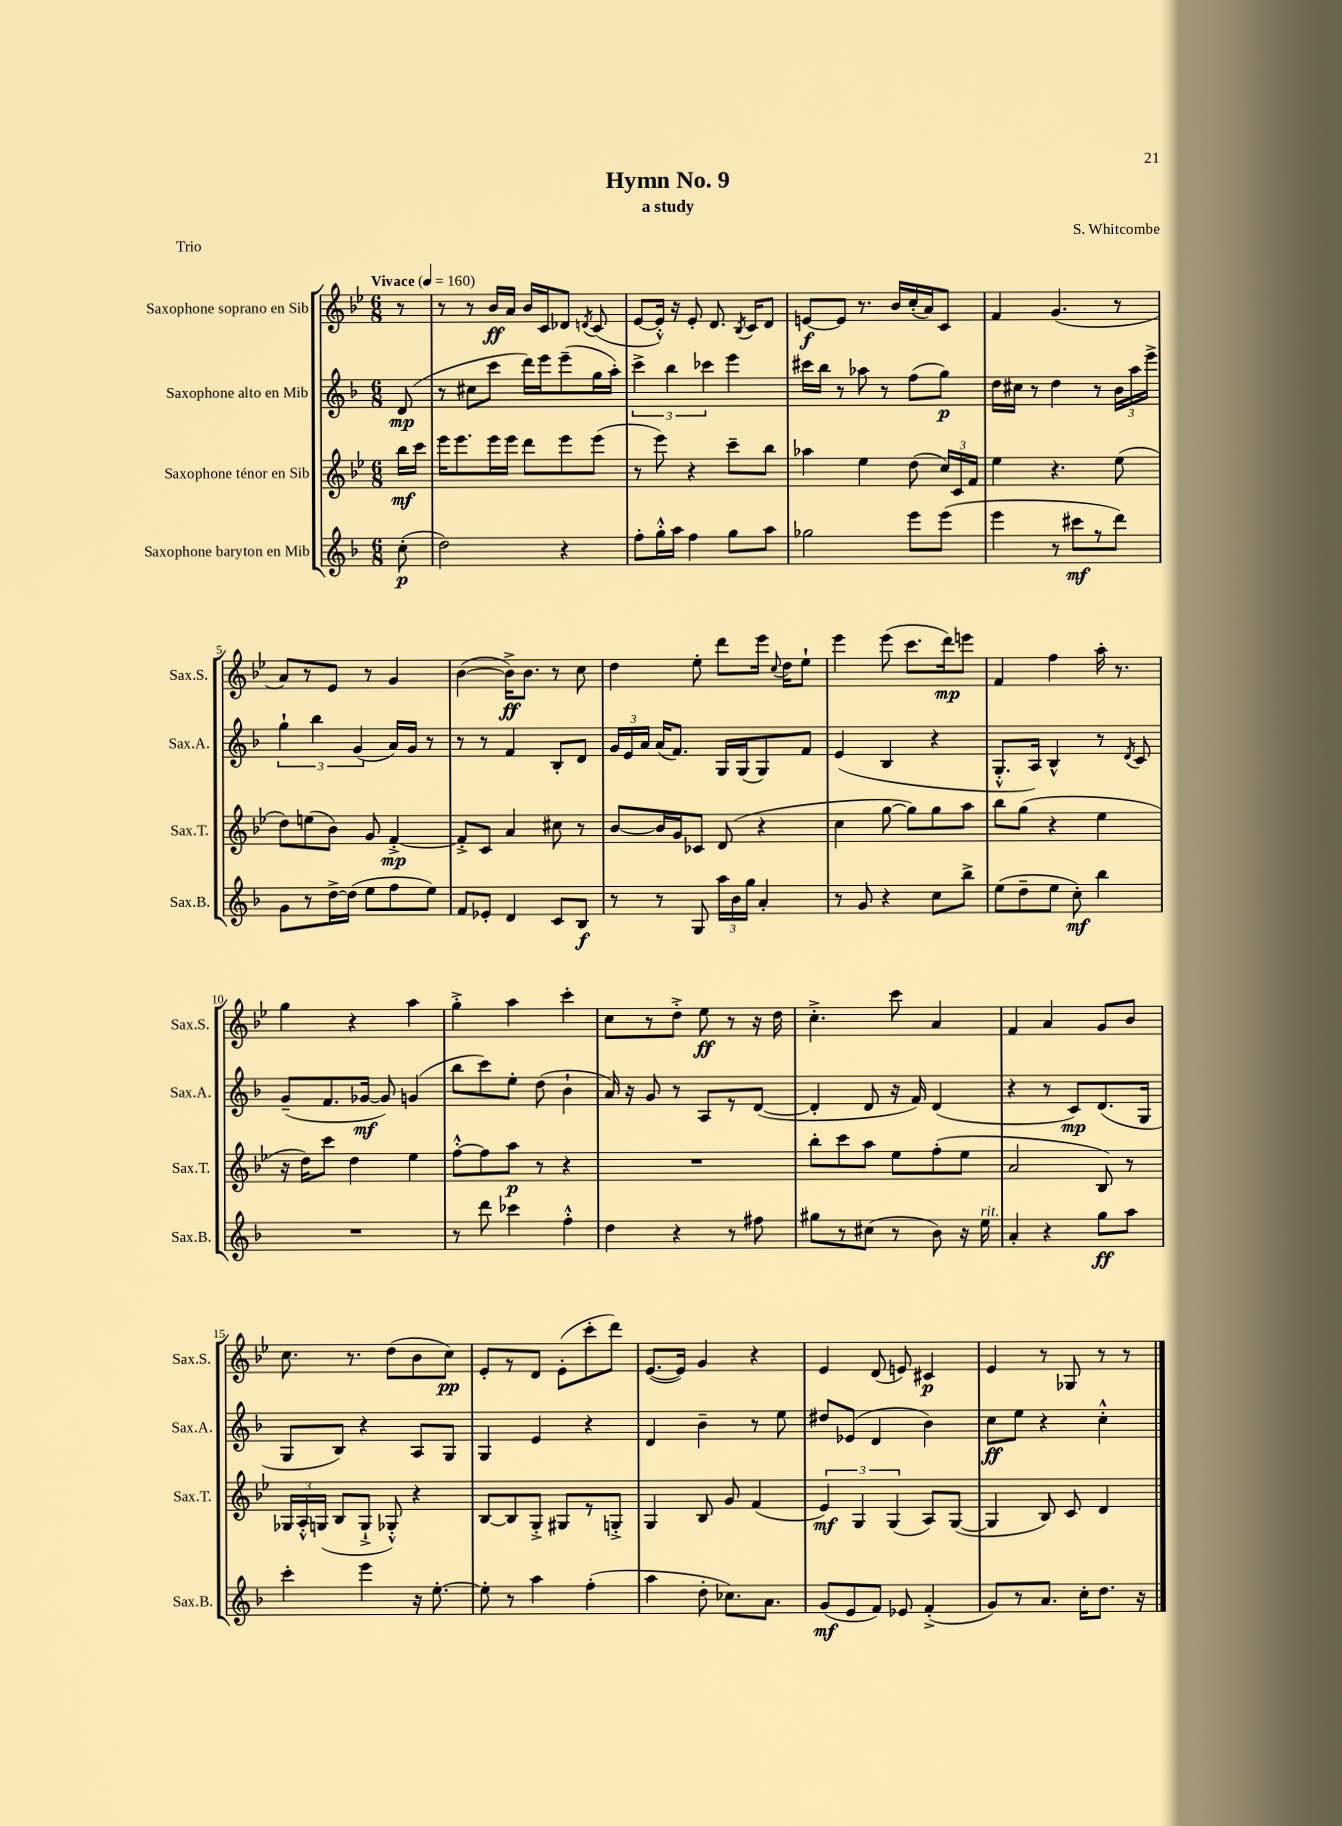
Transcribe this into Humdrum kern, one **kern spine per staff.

**kern	**dynam	**kern	**dynam	**kern	**dynam	**kern	**dynam
*part4	*part4	*part3	*part3	*part2	*part2	*part1	*part1
*staff4	*staff4	*staff3	*staff3	*staff2	*staff2	*staff1	*staff1
*I"Saxophone baryton en Mib	*	*I"Saxophone ténor en Sib	*	*I"Saxophone alto en Mib	*	*I"Saxophone soprano en Sib	*
*I'Sax.B.	*	*I'Sax.T.	*	*I'Sax.A.	*	*I'Sax.S.	*
*clefG2	*	*clefG2	*	*clefG2	*	*clefG2	*
*k[b-]	*	*k[b-e-]	*	*k[b-]	*	*k[b-e-]	*
*M6/8	*	*M6/8	*	*M6/8	*	*M6/8	*
*MM160	*	*MM160	*	*MM160	*	*MM160	*
=	=	=	=	=	=	=	=
!	!	!	!	!	!	!LO:TX:a:B:t=Vivace	!
(8cc'\	p	16bb-\LL	mf	(8d/	mp	8r	.
.	.	16ccc\JJ	.	.	.	.	.
=1	=1	=1	=1	=1	=1	=1	=1
2dd\)	.	16eee-\KL	.	8r	.	8r	.
.	.	8.eee-\	.	.	.	.	.
.	.	.	.	8cc#X\L	.	8r	.
.	.	16eee-\L	.	8ccc\J	.	16b-/LL	ff
.	.	16eee-\JJ	.	.	.	16a/JJ	.
.	.	8ddd\L	.	16ddd\LL)	.	16b-/LL	.
.	.	.	.	16eee\J	.	16c/J	.
4r	.	8eee-\	.	(8eee~\	.	8d-X/J	.
.	.	.	.	.	.	8qdn/	.
.	.	(8eee-\J	.	16gg\L	.	(8c/	.
.	.	.	.	16aa'\JJ)	.	.	.
=2	=2	=2	=2	=2	=2	=2	=2
8ff'\L	.	8r	.	6ccc^\	.	[8e-/L	.
16gg'^^\L	.	8eee-\)	.	.	.	16e-'^^/Jk])	.
.	.	.	.	6bb-\	.	.	.
16aa\JJ	.	.	.	.	.	16r	.
4ff\	.	4r	.	.	.	8e-'/	.
.	.	.	.	6ccc-X\	.	.	.
.	.	.	.	.	.	8.d/	.
8gg\L	.	8ccc~\L	.	4eee\	.	.	.
.	.	.	.	.	.	8qB-/	.
.	.	.	.	.	.	16c/KL	.
8aa\J	.	8bb-\J	.	.	.	8d/J	.
=3	=3	=3	=3	=3	=3	=3	=3
2gg-X\	.	4aa-X\	.	16ccc#X\LL	.	[8en/L	f
.	.	.	.	16bb-\JJ	.	.	.
.	.	.	.	8r	.	8e/J]	.
.	.	4ee-\	.	8aa-X\	.	8.r	.
.	.	.	.	8r	.	.	.
.	.	.	.	.	.	16b-/LL	.
8eee\L	.	(8dd\	.	(8ff\L	.	(16cc'/	.
.	.	.	.	.	.	16a/J)	.
(8eee\J	.	24cc/LL)	.	8gg\J)	p	8c/J	.
.	.	24c/	.	.	.	.	.
.	.	24f/JJ	.	.	.	.	.
=4	=4	=4	=4	=4	=4	=4	=4
4eee\	.	4ee-\	.	16dd\LL	.	4f/	.
.	.	.	.	16cc#X\JJ	.	.	.
.	.	.	.	8r	.	.	.
8r	.	4.r	.	4dd\	.	(4.g/	.
8ccc#X\L	mf	.	.	.	.	.	.
8r	.	.	.	8r	.	.	.
8ddd\J)	.	(8ee-\	.	24b-\LL	.	8r	.
.	.	.	.	24aa\	.	.	.
.	.	.	.	24eee^\JJ	.	.	.
!!LO:LB:g=z
=5	=5	=5	=5	=5	=5	=5	=5
8g\L	.	8dd\L)	.	6gg`\	.	8a/L)	.
8r	.	(8een\	.	.	.	8r	.
.	.	.	.	6bb-\	.	.	.
[16dd^\L	.	8b-\J)	.	.	.	8e-/J	.
(16dd\JJ]	.	.	.	.	.	.	.
.	.	.	.	(6g/	.	.	.
8ee\L	.	8g/	.	.	.	8r	.
8ff\	.	[4f'^/	mp	16a/LL)	.	4g/	.
.	.	.	.	16g/JJ	.	.	.
8ee\J)	.	.	.	8r	.	.	.
=6	=6	=6	=6	=6	=6	=6	=6
8f/L	.	8f'^/L]	.	8r	.	([4b-\	.
8e-X'/J	.	8c/J	.	8r	.	.	.
4d/	.	4a/	.	4f/	.	16b-^\KL])	ff
.	.	.	.	.	.	8.b-\J	.
8c/L	.	8cc#X\	.	8B-'/L	.	8r	.
8B-/J	f	8r	.	8d/J	.	8cc\	.
=7	=7	=7	=7	=7	=7	=7	=7
8r	.	[8b-/L	.	24g/LL	.	4dd\	.
.	.	.	.	24e/	.	.	.
.	.	.	.	24a/JJ	.	.	.
8r	.	16b-/L]	.	(16a/KL	.	.	.
.	.	16g/J	.	8.f/J)	.	.	.
8G/	.	8c-X/J	.	.	.	8ee-'\	.
24aa\LL	.	(8d/	.	16G/LL	.	8ddd\L	.
24b-\	.	.	.	.	.	.	.
.	.	.	.	(16G/J	.	.	.
24gg\JJ	.	.	.	.	.	.	.
4a'/	.	4r	.	8G/)	.	16eee-\Jk	.
.	.	.	.	.	.	8qqcc/	.
.	.	.	.	.	.	16dd\KL	.
.	.	.	.	8f/J	.	8ee-`\J	.
=8	=8	=8	=8	=8	=8	=8	=8
8r	.	4cc\	.	(4e/	.	4eee-\	.
8g/	.	.	.	.	.	.	.
4r	.	[8gg\	.	4B-/	.	(8eee-\	.
.	.	8gg\L])	.	.	.	8.ccc\L	.
8cc\L	.	8gg\	.	4r	.	.	.
.	.	.	.	.	.	16ddd\k)	mp
8bb-^\J	.	8aa\J	.	.	.	8eeen\J	.
=9	=9	=9	=9	=9	=9	=9	=9
(8ee\L	.	8bb-\L	.	8.G'^^/L	.	4f/	.
8dd~\	.	(8gg\J	.	.	.	.	.
.	.	.	.	16A/Jk)	.	.	.
8ee\J	.	4r	.	4B-^^/	.	4ff\	.
8cc'\)	mf	.	.	.	.	.	.
4bb-\	.	4ee-\	.	8r	.	16aa'\	.
.	.	.	.	.	.	8.r	.
.	.	.	.	8qd/	.	.	.
.	.	.	.	8c/	.	.	.
!!LO:LB:g=z
=10	=10	=10	=10	=10	=10	=10	=10
2.r	.	16r	.	(8g~/L	.	4gg\	.
.	.	16dd\KL)	.	.	.	.	.
.	.	8ccc\J	.	8.f/	.	.	.
.	.	4dd\	.	.	.	4r	.
.	.	.	.	[16g-X/Jk	mf	.	.
.	.	.	.	8g-/])	.	.	.
.	.	4ee-\	.	(4gn/	.	4aa\	.
=11	=11	=11	=11	=11	=11	=11	=11
8r	.	[8ff'^^\L	.	8bb-\L	.	4gg'^\	.
8ddd\	.	8ff\]	.	8ccc\)	.	.	.
4ccc-X\	.	8aa\J	p	8ee'\J	.	4aa\	.
.	.	8r	.	(8dd\	.	.	.
4ff'^^\	.	4r	.	4b-`\	.	4ccc'\	.
=12	=12	=12	=12	=12	=12	=12	=12
4dd\	.	2.r	.	16a/)	.	8cc\L	.
.	.	.	.	16r	.	.	.
.	.	.	.	8g/	.	8r	.
4r	.	.	.	8r	.	8dd'^\J	.
.	.	.	.	8A/L	.	8ee-\	ff
8r	.	.	.	8r	.	8r	.
8ff#X\	.	.	.	([8d/J	.	16r	.
.	.	.	.	.	.	16dd\	.
=13	=13	=13	=13	=13	=13	=13	=13
8gg#X\L	.	8bb-'\L	.	4d'/]	.	4.cc'^\	.
8r	.	8ccc\	.	.	.	.	.
(8cc#X\J	.	8aa\J	.	8d/	.	.	.
8r	.	8ee-\L	.	16r	.	8ccc\	.
.	.	.	.	16f/)	.	.	.
8b-\)	.	(8ff'\	.	(4d/	.	4a/	.
16r	.	8ee-\J	.	.	.	.	.
!LO:TX:a:i:t=rit.	!	!	!	!	!	!	!
16ee\	.	.	.	.	.	.	.
=14	=14	=14	=14	=14	=14	=14	=14
4a'/	.	2a/	.	4r	.	4f/	.
4r	.	.	.	8r	.	4a/	.
.	.	.	.	8c/L)	mp	.	.
8gg\L	ff	8B-/)	.	(8.d/	.	8g/L	.
8aa\J	.	8r	.	.	.	8b-/J	.
.	.	.	.	16G/Jk	.	.	.
!!LO:LB:g=z
=15	=15	=15	=15	=15	=15	=15	=15
4ccc'\	.	24G-X/LL	.	8G/L	.	8.cc\	.
.	.	24A'^^/	.	.	.	.	.
.	.	(24Gn/JJ	.	.	.	.	.
.	.	8B-/L	.	8B-/J)	.	.	.
.	.	.	.	.	.	8.r	.
4eee\	.	8G`^/J	.	4r	.	.	.
.	.	8G-X'^^/)	.	.	.	(8dd\L	.
16r	.	4r	.	8A/L	.	8b-\	.
[8.ee'\	.	.	.	.	.	.	.
.	.	.	.	8G/J	.	8cc\J)	pp
=16	=16	=16	=16	=16	=16	=16	=16
8ee'\]	.	[8B-/L	.	4G/	.	8e-'/L	.
8r	.	8B-/]	.	.	.	8r	.
4aa\	.	8G'^/J	.	4e/	.	8d/J	.
.	.	8G#X/L	.	.	.	(8e-'\L	.
(4ff'\	.	8r	.	4r	.	8ccc'\	.
.	.	8Gn'^/J	.	.	.	8ddd\J)	.
=17	=17	=17	=17	=17	=17	=17	=17
4aa\	.	4G/	.	4d/	.	([8.e-/L	.
.	.	.	.	.	.	16e-/Jk])	.
8dd'\	.	8B-/	.	4b-~\	.	4g/	.
8.cc-X\L)	.	8g/	.	.	.	.	.
.	.	(4f/	.	8r	.	4r	.
8.a\J	.	.	.	.	.	.	.
.	.	.	.	8ee\	.	.	.
=18	=18	=18	=18	=18	=18	=18	=18
(8g/L	mf	6e-/)	mf	8dd#X/L	.	4e-/	.
8e/	.	.	.	(8e-X/J	.	.	.
.	.	6G/	.	.	.	.	.
8f/J)	.	.	.	4d/	.	(8d/	.
.	.	(6G/	.	.	.	.	.
8e-X/	.	.	.	.	.	8en/)	.
(4f'^/	.	8A/L)	.	4b-\)	.	4c#X/	p
.	.	([8G/J	.	.	.	.	.
=19	=19	=19	=19	=19	=19	=19	=19
8g/L)	.	4G/]	.	8cc\L	ff	4e-/	.
8r	.	.	.	8ee\J	.	.	.
8.a/J	.	8B-/)	.	4r	.	8r	.
.	.	8c/	.	.	.	8G-X/	.
16cc'\KL	.	.	.	.	.	.	.
8.dd\J	.	4d/	.	4cc'^^\	.	8r	.
.	.	.	.	.	.	8r	.
16r	.	.	.	.	.	.	.
==	==	==	==	==	==	==	==
*-	*-	*-	*-	*-	*-	*-	*-
